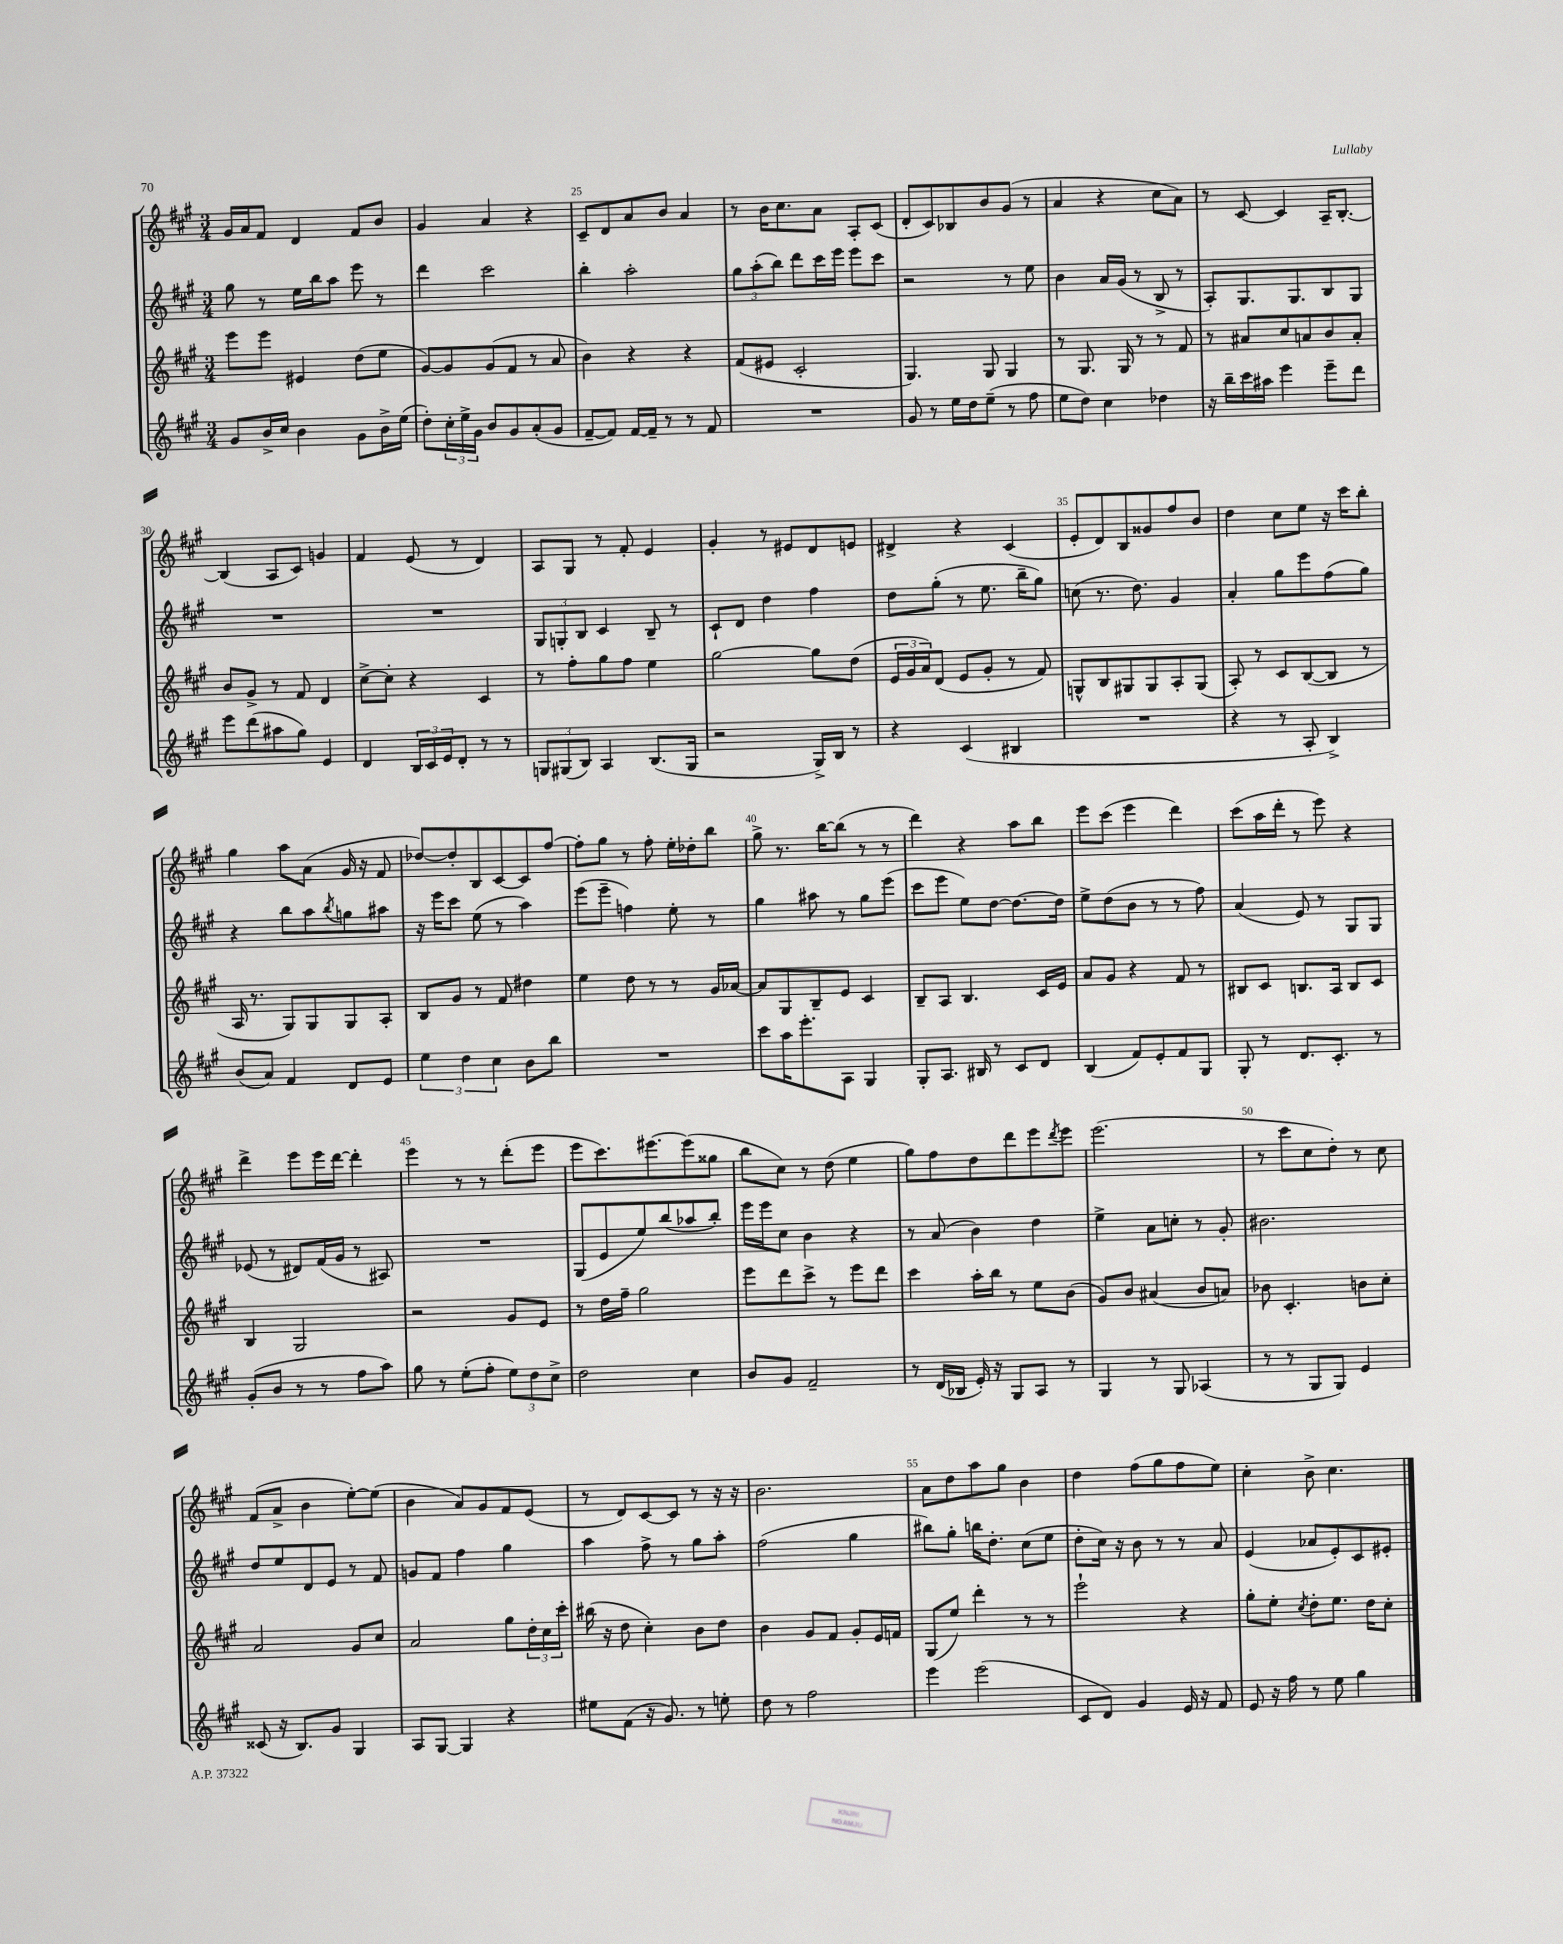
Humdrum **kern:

**kern	**kern	**kern	**kern
*staff4	*staff3	*staff2	*staff1
*clefG2	*clefG2	*clefG2	*clefG2
*k[f#c#g#]	*k[f#c#g#]	*k[f#c#g#]	*k[f#c#g#]
*M3/4	*M3/4	*M3/4	*M3/4
8g#	8eee	8gg#	16g#
.	.	.	16a
16b^	8eee	8r	8f#
16cc#	.	.	.
4b	4e#	16ee	4d
.	.	16bb	.
.	.	8aa	.
8g#	(8dd	8eee	8f#
16b^	8ee	8r	8b
(16ee	.	.	.
=	=	=	=
8dd')	[8g#)	4ddd	4g#
24cc#'	8g#]	.	.
24ee^	.	.	.
24g#	.	.	.
8b	(8g#	2ccc#	4a
8g#	8f#	.	.
(8a'	8r	.	4r
8g#	8a	.	.
=	=	=	=
[8f#~	4b)	4bb'	8c#~
8f#])	.	.	8d
[16f#	4r	2aa'	8a
16f#~]	.	.	.
8r	.	.	8b
8r	4r	.	4a
8f#	.	.	.
=	=	=	=
2.r	(8f#	12gg#	8r
.	.	(12aa'	.
.	8e#	.	16b
.	.	12bb)	.
.	.	.	8.cc#
.	2c#'	8ddd	.
.	.	16ccc#	8a
.	.	16eee	.
.	.	8eee	8A'
.	.	8ccc#	(8c#
=	=	=	=
8g#	4.G#)	2r	8d'
8r	.	.	8c#)
16ee	.	.	8B-
16dd	.	.	.
(8ee~	8G#	.	8b
8r	4G#	8r	(8g#
8ff#	.	8ee	8r
=	=	=	=
8ee	8r	4b	4a
8dd)	8.G#	.	.
4cc#	.	16a	4r
.	16G#	(16g#	.
.	8r	8r	.
4dd-	8r	8B^	8cc#
.	8f#	8r	8a)
=	=	=	=
16r	8r	8A')	8r
16bb~	.	.	.
16ccc#	8a#	8.G#	[8c#
16aa#	.	.	.
4eee	8cc#	.	4c#]
.	.	8.G#	.
.	8a	.	.
8eee~	8b	8B	16A~
.	.	.	[8.B'
8ddd	8a'	8G#	.
=	=	=	=
8eee	8b	2.r	(4B]
(8ddd	8g#^	.	.
8aa#	8r	.	8A
8gg#)	8f#	.	8c#)
4e	4d	.	4g
=	=	=	=
4d	[8cc#^	2.r	4f#
.	8cc#']	.	.
24B	4r	.	(8e
24c#	.	.	.
24e	.	.	.
8d'	.	.	8r
8r	4c#	.	4d)
8r	.	.	.
=	=	=	=
12G	8r	12G#	8A
(12G#	.	12G'	.
.	8ff#'	.	8G#
12B)	.	12B	.
4A	8gg#	4c#	8r
.	8ff#	.	8f#'
(8.B	4ee	8B~	4e
.	.	8r	.
16G#	.	.	.
=	=	=	=
2r	[2gg#	8c#`	4g#'
.	.	8d	.
.	.	4dd	8r
.	.	.	8e#
16G#^)	8gg#]	4ff#	8d
16B	.	.	.
8r	(8dd	.	8e
=	=	=	=
4r	24e	8dd	4d#^
.	24g#	.	.
.	24a)	.	.
.	(8d	(8gg#'	.
(4c#	8e	8r	4r
.	8g#'	8.ee	.
4B#	8r	.	(4c#
.	.	16bb~	.
.	8f#)	8gg#)	.
=	=	=	=
2.r	8G^^	(8cc	8e'
.	8B	8.r	8d)
.	8G#	.	8B
.	.	8.dd)	.
.	8G#	.	8g##
.	8A'	4g#	8ff#
.	(8G#	.	8b
=	=	=	=
4r	8A')	4a'	4dd
.	8r	.	.
8r	8c#	8gg#	8cc#
8A'	([8B	8eee	8ee
4B^)	8B]	(8ff#	16r
.	.	.	16ccc#
.	8r	8gg#)	8bb'
=	=	=	=
(8b	16A	4r	4gg#
.	8.r	.	.
8a)	.	.	.
4f#	8G#)	8bb	8aa
.	8G#	8aa	(8a
.	.	8qbb	.
8d	8G#	8gg	16g#
.	.	.	16r
8e	8A'	8aa#	8f#
=	=	=	=
6ee	8B	16r	[8dd-)
.	.	16eee	.
.	8g#	8ccc#	8dd-']
6dd	.	.	.
.	8r	(8ee	8B
6cc#	.	.	.
.	8f#	8r	[8c#
8b	4dd#	4aa)	8c#]
8bb	.	.	[8ff#
=	=	=	=
2.r	4ee	(8eee	8ff#']
.	.	8eee~	8gg#
.	8dd	4ff)	8r
.	8r	.	8ff#'
.	8r	8ee'	16ee'
.	.	.	16dd-'
.	16g#	8r	8bb
.	[16a-	.	.
=	=	=	=
8ccc#	8a-]	4gg#	8gg#^
16aa	8G#	.	8.r
8.eee'	.	.	.
.	8B~	8aa#	.
.	.	.	[16bb
8A	8e	8r	(8bb]
4G#	4c#	8gg#	8r
.	.	(8eee	8r
=	=	=	=
8G#'	8B~	8ccc#	4ddd)
8.A	8A	8eee	.
.	4.B	8ee)	4r
16B#	.	.	.
8r	.	[8dd	.
8c#	.	8.dd_	8aa
8d	16c#	.	8bb
.	16e	16dd]	.
=	=	=	=
(4B	8a	8ee^	8eee
.	8g#	(8dd	(8ccc#
8f#)	4r	8b	4eee
8e'	.	8r	.
8f#	8f#	8r	4ddd)
8G#	8r	8ff#)	.
=	=	=	=
8G#'	8B#	(4a	(8ccc#
8r	8c#	.	16aa
.	.	.	16ddd'
8.d	8.B	8e)	8r
.	.	8r	8eee)
8.c#'	16A	.	.
.	8B	8G#	4r
8r	8c#	8G#	.
=	=	=	=
(8g#'	4B	(8e-	4ddd^
8b	.	8r	.
8r	2G#	8d#)	8eee
8r	.	(16f#	16eee
.	.	16g#	[16ddd
8ff#	.	8r	4ddd']
8aa)	.	8A#)	.
=	=	=	=
8gg#	2r	2.r	4eee
8r	.	.	.
(8ee'	.	.	8r
8ff#'	.	.	8r
12ee)	8g#	.	(8ddd'
12dd	.	.	.
.	8e	.	8eee
12cc#^	.	.	.
=	=	=	=
2dd	8r	(8G#	8eee
.	16dd	8e	8.ccc#)
.	16ff#~	.	.
.	2gg#	8ee)	.
.	.	.	[8.eee#
.	.	(8bb	.
4cc#	.	8aa-	(8eee#]
.	.	8bb')	8gg##
=	=	=	=
8b	8eee	16eee	8bb
.	.	16eee	.
8g#	8ddd	8cc#	8cc#)
2f#~	8ccc#^	4b	8r
.	8r	.	(8dd
.	8eee	4r	4ee
.	8ddd	.	.
=	=	=	=
8r	4ccc#	8r	8gg#)
(16d	.	(8a	8ff#
16B-	.	.	.
16e')	16aa'	4b)	8dd
16r	16bb	.	.
8G#	8r	.	8ddd
8A	8ee	4dd	8eee
.	.	.	8qddd
8r	(8b	.	8eee
=	=	=	=
4G#	8g#)	4ee^	(2.eee
.	8b	.	.
8r	(4a#	8a	.
8G#	.	8cc'	.
(4A-	8b	8r	.
.	8a)	8g#'	.
=	=	=	=
8r	8b-	2.b#	8r
8r	4.c#'	.	8ccc#
8G#	.	.	8cc#
8G#)	.	.	8dd')
4e	8b	.	8r
.	8cc#'	.	8cc#
=	=	=	=
(8c##	2a	8dd	(8f#
16r	.	8ee	8a^
8.B)	.	.	.
.	.	8d	4b
8g#	.	8e	.
4G#	8g#	8r	[8ee')
.	8cc#	8f#	(8ee]
=	=	=	=
8A	2a	8g	4b
[8G#	.	8f#	.
4G#]	.	4ff#	8a)
.	.	.	8g#
4r	8gg#	4gg#	8f#
.	24dd'	.	(8e
.	24cc#	.	.
.	24ccc#'	.	.
=	=	=	=
8ee#	(16bb#	4aa	8r
.	16r	.	.
(8f#	8dd	.	8d)
16r	4cc#')	8ff#^	[8c#
8.g#)	.	.	.
.	.	8r	8c#]
8r	8b	8gg#	8r
8ee'	8dd	8aa'	16r
.	.	.	16r
=	=	=	=
8dd	4b	(2ff#	2.b
8r	.	.	.
2ff#	8g#	.	.
.	8f#	.	.
.	8g#'	4gg#	.
.	16e	.	.
.	16f	.	.
=	=	=	=
4eee	(8G#	8bb#)	8a
.	8ee)	8gg#'	8dd
(2eee	4ddd'	16bb	8aa
.	.	8.dd'	.
.	.	.	8gg#
.	8r	(8cc#	4b
.	8r	8ee	.
=	=	=	=
8c#	2eee`	8dd'	4dd
8d)	.	16cc#)	.
.	.	16r	.
4g#	.	8b	(8ff#
.	.	8r	8gg#
16e	4r	8r	8ff#
16r	.	.	.
8f#	.	8a	8ee)
=	=	=	=
8e	8gg#'	(4e	4cc#'
16r	8ee'	.	.
16ff#	.	.	.
.	8qcc#	.	.
8r	8dd'	8a-	8b^
8ee	8.ee	8e')	4.cc#
4gg#	.	8c#	.
.	16dd	.	.
.	8cc#'	8e#'	.
==	==	==	==
*-	*-	*-	*-
